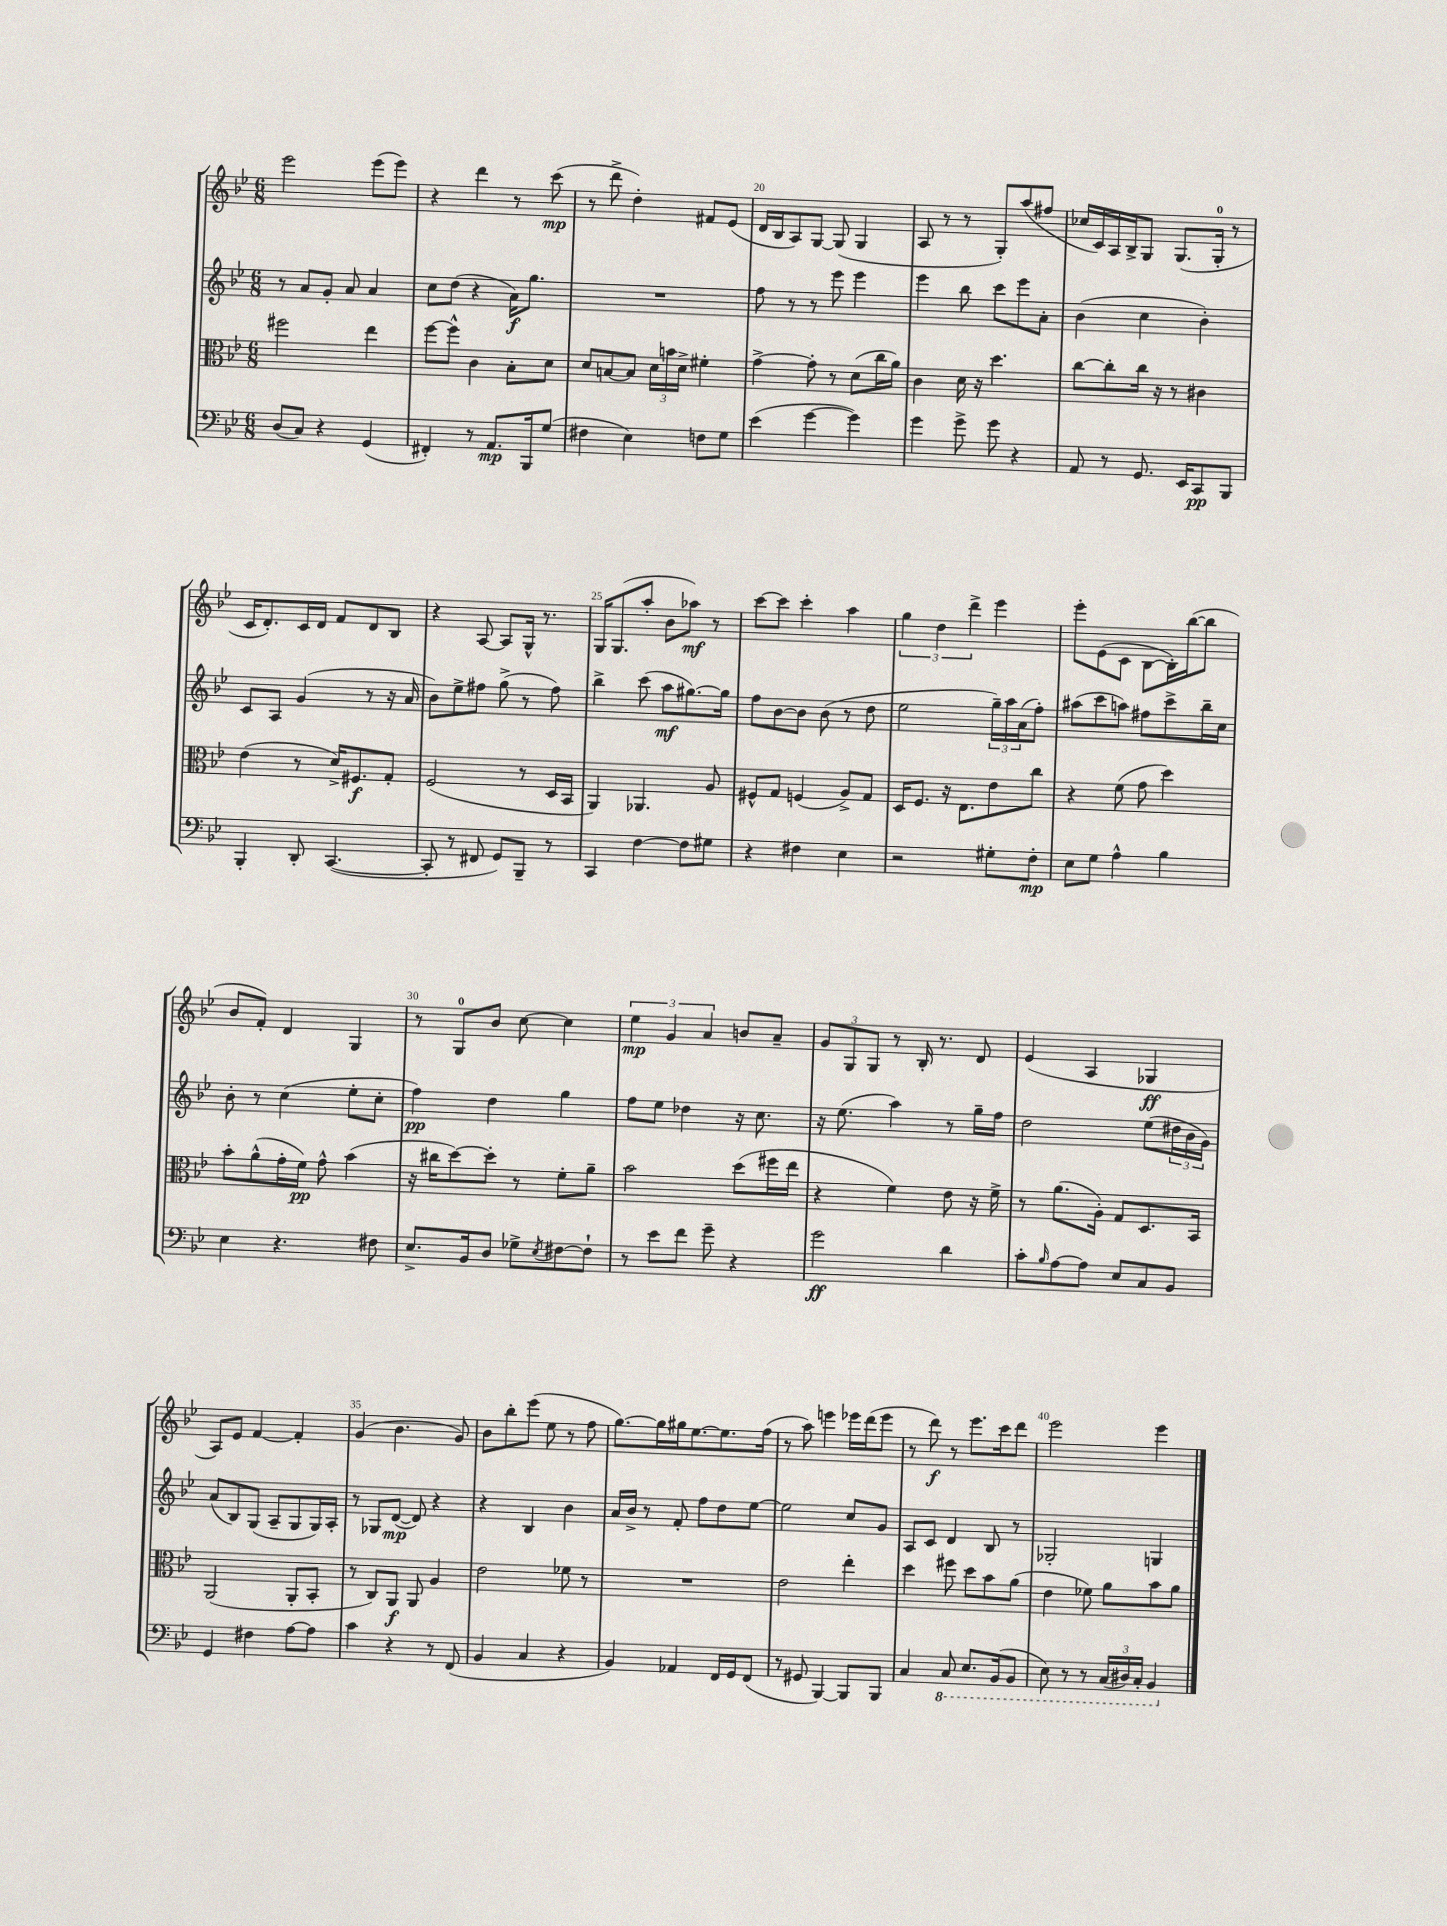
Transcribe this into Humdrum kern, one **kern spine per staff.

**kern	**kern	**kern	**kern
*staff4	*staff3	*staff2	*staff1
*clefF4	*clefC3	*clefG2	*clefG2
*k[b-e-]	*k[b-e-]	*k[b-e-]	*k[b-e-]
*M6/8	*M6/8	*M6/8	*M6/8
(8D	2ff#	8r	2eee-
8C)	.	8a	.
4r	.	8g'	.
.	.	8a	.
(4GG	4ee-	4a	(8eee-
.	.	.	8eee-)
=	=	=	=
4FF#')	[8ff	8cc	4r
.	8ff^^]	(8dd	.
8r	4c	4r	4ddd
8.AA	.	.	.
.	8B-'	16a)	8r
16BBB-	.	8.gg	.
(8G	8d	.	(8ccc
=	=	=	=
4F#	8d	2.r	8r
.	[8B	.	8ddd^
4E-)	8B]	.	4dd')
.	24d	.	.
.	24b	.	.
.	24d^	.	.
8F	4f#'	.	8f#
8G	.	.	(8e-
=	=	=	=
(4e-	[4g^	8ff	16d
.	.	.	16B-
.	.	8r	8A)
[4g	8g']	8r	[8G
.	8r	8eee-	(8G]
4g])	(8d	4eee-	4G
.	16cc	.	.
.	16a)	.	.
=	=	=	=
4g	4c	4eee-	8A
.	.	.	8r
8g^	16d	8bb-	8r
.	16r	.	.
8g	4.dd	8ccc	8G')
4r	.	8eee-	(8aa
.	.	8a'	8ff#
=	=	=	=
8AA	[8cc	(4b-	16cc-
.	.	.	16c)
8r	8cc']	.	16A
.	.	.	16B-^
8.GG	16cc	4cc	8G
.	16r	.	.
.	8r	.	(8.G
16EE-	.	.	.
8CC	4c#	4b-')	.
.	.	.	16G'
8BBB-	.	.	8r
=	=	=	=
4BBB-'	(4e-	8c	16c
.	.	.	8.d')
.	.	8A	.
8DD'	8r	(4g	16c
.	.	.	16d
([4.CC	16d^)	.	8f
.	8.F#	.	.
.	.	8r	8d
.	8G'	16r	8B-
.	.	16a	.
=	=	=	=
8CC']	(2F	8b-)	4r
8r	.	8ee-^	.
8FF#	.	8ff#	[8A
8GG)	.	(8gg^	8A]
8BBB-~	8r	8r	16G^^
.	.	.	8.r
8r	16D	8ff#)	.
.	16BB-	.	.
=	=	=	=
4CC	4AA)	4bb-^	16G
.	.	.	(8.G
[4F	4.AA-	(8ccc	8aa'
.	.	8aa	8b-
8F]	.	[8.gg#)	8aa-)
8G#	8A	.	8r
.	.	16gg#]	.
=	=	=	=
4r	8F#^^	8ff	[8ccc
.	8G	[8b-	8ccc]
4F#	(4F	8b-]	4ccc'
.	.	(8b-	.
4E-	8A^)	8r	4aa
.	8G	8dd	.
=	=	=	=
2r	16D	2ee-	6gg
.	8.F	.	.
.	.	.	6dd
.	16r	.	.
.	8.E-	.	.
.	.	.	6ddd^
8G#'	8e-	24gg~)	4eee-
.	.	24aa	.
.	.	(24a	.
8F'	8cc	8ff')	.
=	=	=	=
8E-	4r	(8aa#	8eee-'
8G	.	8ccc	(8e-
4A^^	(8f	8aa)	8c
.	8g	8ff#	[8B-
4B-	4dd)	8ccc^	16B-'])
.	.	.	([16bb-
.	.	16bb-~	8bb-]
.	.	16cc	.
=	=	=	=
4E-	8b-'	8b-'	8b-
.	(8a^^	8r	8f')
4.r	16g'	(4cc	4d
.	16f)	.	.
.	8g^^	.	.
.	(4b-	8ee-'	4G
8F#	.	8cc'	.
=	=	=	=
8.E-^	16r	4ff)	8r
.	16cc#	.	.
.	[8dd)	.	8G
16BB-	.	.	.
8D	8dd']	4dd	8b-
8G-^	8r	.	[8cc
8qE-	.	.	.
[8F#	8f'	4gg	4cc]
8F#`]	8a~	.	.
=	=	=	=
8r	2b-	8ff	6ee-
8e-	.	8ee-	.
.	.	.	6g
8f	.	4dd-	.
.	.	.	6a
8g~	.	.	.
4r	(8dd	16r	8b
.	.	8.cc	.
.	16ff#	.	8a~
.	16ee-	.	.
=	=	=	=
2g	4r	16r	12g
.	.	(8.ee-	.
.	.	.	12G
.	.	.	12G
.	4f)	4aa)	8r
.	.	.	16B-'
.	.	.	8.r
4d	8e-	8r	.
.	16r	16gg~	8d
.	16f^	16ff	.
=	=	=	=
8c'	8r	2dd	(4e-
16qqB-	.	.	.
[8A	(8.a	.	.
8A]	.	.	4A
.	16A')	.	.
8E-	8G	.	.
8C	8.D	(8ee-	4G-
8BB-	.	24dd#	.
.	.	24b-	.
.	16BB-	.	.
.	.	24g)	.
=	=	=	=
4GG	(2AA	(8a	8A)
.	.	8B-)	8e-
4F#	.	(8G	[4f
.	.	8A~	.
[8A	8AA'	8G	4f']
8A]	8BB-'	16G)	.
.	.	16A'	.
=	=	=	=
4c	8r	8r	(4g
.	8C)	8G-	.
4r	8AA	([8d	4.b-
.	8AA	8d])	.
8r	4A	4r	.
(8FF	.	.	8g)
=	=	=	=
4BB-	2e-	4r	8b-
.	.	.	8bb-'
4C	.	4B-	(8eee-
.	.	.	8ee-
4r	8f-	4b-	8r
.	8r	.	8ff
=	=	=	=
4BB-)	2.r	16a	[8.gg)
.	.	16b-^	.
.	.	8r	.
.	.	.	16gg]
4AA-	.	8f'	16gg#
.	.	.	[8.ee-
.	.	8ff	.
16FF	.	8dd	8.ee-]
16GG	.	.	.
(8FF	.	[8ee-	.
.	.	.	(16ff
=	=	=	=
8r	2e-	2ee-]	8r
8GG#	.	.	8aa)
[4BBB-)	.	.	4eee
8BBB-]	4ee-'	8cc	16eee-
.	.	.	(16ddd
8BBB-	.	8g	8eee-
=	=	=	=
4C	4dd	8A	8r
.	.	8c	8ddd)
8CC	8ff#	4d	8r
8.EE-	8dd	.	8.eee-
.	8b-	8B-	.
(16BBB-	.	.	16ccc
8BBB-	(8a	8r	8ddd
=	=	=	=
8EE-)	4e-	2G-'	2eee-
8r	.	.	.
8r	8f-)	.	.
(24CC	8a	.	.
24DD#)	.	.	.
24CC'	.	.	.
4BBB-	8b-	4G	4eee-
.	8a	.	.
==	==	==	==
*-	*-	*-	*-
